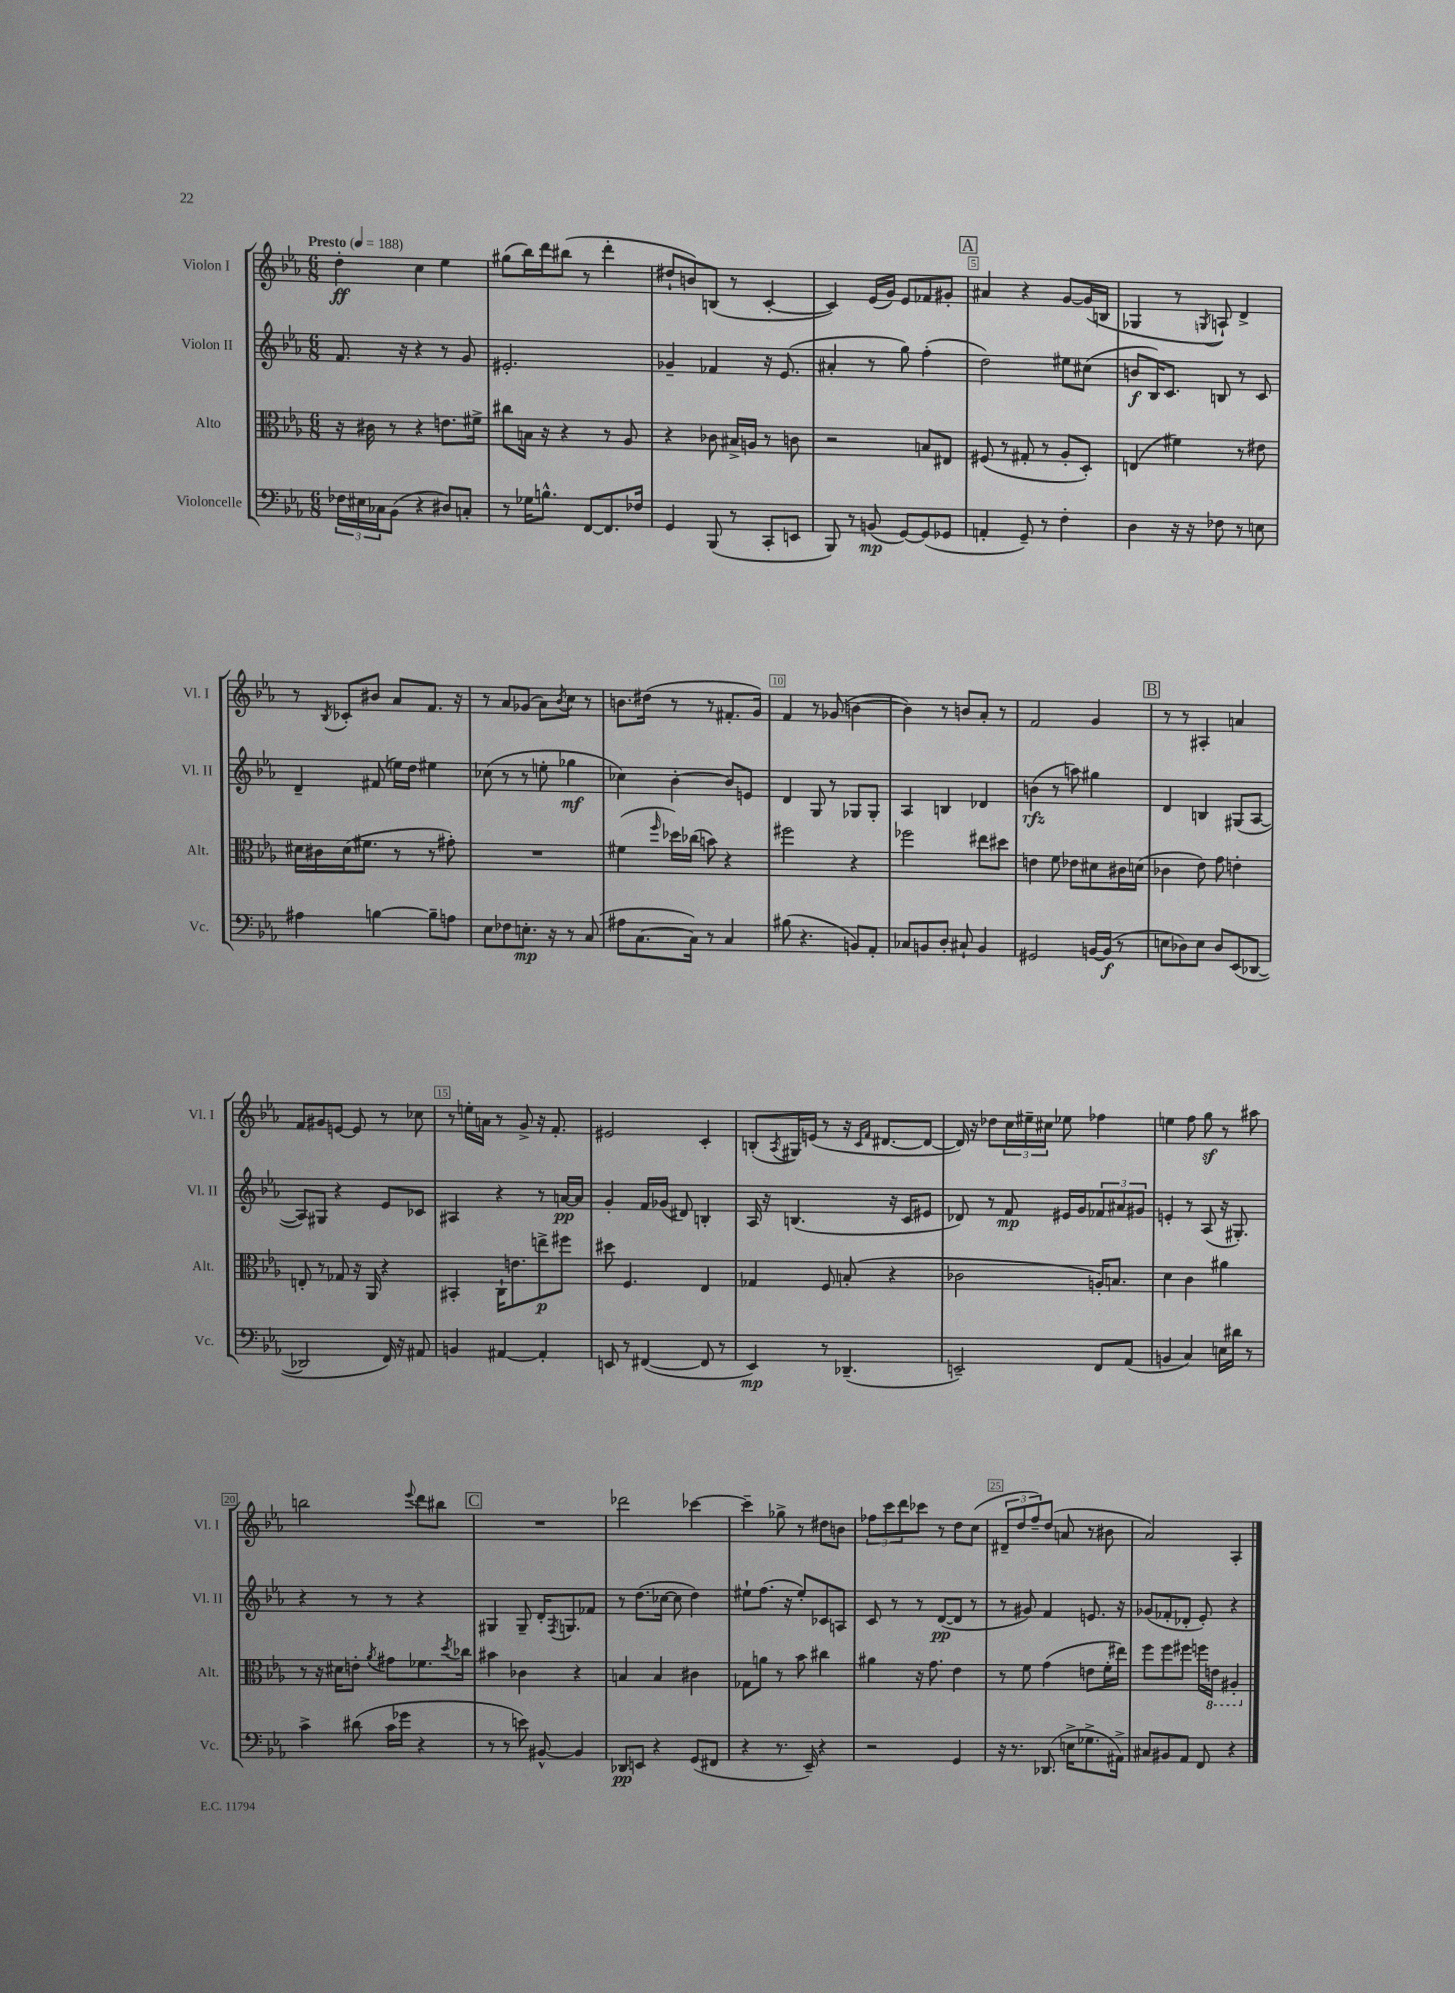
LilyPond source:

<<
\new StaffGroup <<
\new Staff = "s0" \with { instrumentName = "Violon I" shortInstrumentName = "Vl. I" } {
    \clef treble \key ees \major \numericTimeSignature \time 6/8 \tempo "Presto" 4 = 188
    d''4-.\ff c''4 ees''4 |
    gis''8( bes''16) d'''16 bis''8( r8 d'''4-. |
    dis''8-! b'8) b8( r8 c'4~-. |
    c'4) ees'16( g'16) ees'8 fes'8 gis'8-. |
    \mark \markup { \box "A" } ais'4 r4 g'8~ g'16( b16 |
    ges4 r8 \acciaccatura { g8 } a8-!) d'4-> |
    r8 \acciaccatura { bes8 } ces'8-. bis'8 aes'8 f'8. r16 |
    r8 aes'8 ges'8( aes'8) \acciaccatura { bes'8 } c''8 r8 |
    b'8. dis''16( r8 r8 fis'8.-. g'16) |
    f'4 r8 ges'8( b'4~ |
    b'4) r8 b'8 aes'8-. r8 |
    f'2 g'4 |
    \mark \markup { \box "B" } r8 r8 ais4-. a'4 |
    f'8 gis'8 e'8~ e'8 r8 ces''8 |
    r8 e''16-. a'16 r8 g'8-> r16 f'8.-. |
    eis'2 c'4-. |
    b8-.( \acciaccatura { aes8 } gis16) e'16( r8 r16 \grace { c'16 f'16 } dis'8.~ dis'8~ |
    dis'16) r16 des''8 \tuplet 3/2 { c''16 eis''16-- cis''16 } ees''8 fes''4 |
    e''4 f''8 g''8\sf r8 ais''8 |
    b''2 \appoggiatura { ees'''8 } d'''8 bis''8 |
    \mark \markup { \box "C" } R2. |
    des'''2 ces'''4~ |
    ces'''4-- ges''8-> r8 dis''8 b'8 |
    \tuplet 3/2 { fes''8 c'''8 d'''8 } ces'''8 r8 d''8 c''8( |
    \tuplet 3/2 { dis'8-- d''8 f''8--) } d''8( a'8 r8 bis'8 |
    aes'2) aes4-. \bar "|." |
}
\new Staff = "s1" \with { instrumentName = "Violon II" shortInstrumentName = "Vl. II" } {
    \clef treble \key ees \major \numericTimeSignature \time 6/8
    f'8. r16 r4 r8 g'8 |
    eis'2.-. |
    ges'4-- fes'4 r16 ees'8.( |
    ais'4-. r8 g''8) f''4-.( |
    \mark \markup { \box "A" } d''2) eis''8 cis''8( |
    b'8\f bes16) c'8. b8 r8 c'8 |
    d'4-- fis'8( e''16) d''16 eis''4 |
    ces''8( r8 r8 e''8-. ges''4\mf |
    ces''4) bes'4~-. bes'8 e'8 |
    d'4 g8 r8 ges8 ges8-. |
    aes4 b4 des'4 |
    b'4\rfz( r8 a''8) gis''4 |
    \mark \markup { \box "B" } d'4 b4 gis8( aes8~ |
    aes8) gis8 r4 ees'8 ces'8 |
    ais4 r4 r8 a'16~\pp a'16 |
    g'4-. f'16 ges'16( dis'8) b4-. |
    aes16 r16 b4.( r16 c'16 eis'8 |
    des'8) r8 f'8\mp eis'16 g'16 \tuplet 3/2 { fes'8 ais'8 gis'8 } |
    e'4-. r8 aes8( r16 gis8.-.) |
    r4 r8 r8 r4 |
    \mark \markup { \box "C" } gis4 gis8-- d'16-. \acciaccatura { f8 } g8. fes'8 |
    r8 d''8.( ces''16~ ces''8 d''4) |
    eis''8-! f''8.( r16 eis''8-.) ces'8 a8 |
    c'8 r8 r8 d'8~\pp( d'8 r8 |
    r8 gis'8) f'4 e'8. r16 |
    ges'8( fes'8-. des'8-. ees'8-.) r4 \bar "|." |
}
\new Staff = "s2" \with { instrumentName = "Alto" shortInstrumentName = "Alt." } {
    \clef alto \key ees \major \numericTimeSignature \time 6/8
    r16 cis'16 r8 r4 e'8. fis'16-> |
    cis''8 b16 r16 r4 r8 aes8 |
    r4 ces'8 bis16-> a16 r8 c'8 |
    r2 b8 eis8 |
    \mark \markup { \box "A" } fis8( r8 gis8-. r8 aes8-. d8-.) |
    e4( fis'4) r8 eis'8 |
    dis'16 cis'16 dis'16( fis'8. r8 r8 gis'8-.) |
    R2. |
    fis'4( \grace { f''16 } des''16) ces''16( b'8) r4 |
    fis''2 r4 |
    fes''2 eis''8 dis''8 |
    e'4 f'8 ees'8 dis'8 cis'16 d'16( |
    \mark \markup { \box "B" } ces'4 ees'8) g'8 e'4-. |
    e8-. r8 ges8 r16 aes,16 r4 |
    bis,4-. c16-! e'8. e''8->\p fis''8 |
    dis''8 f4. ees4 |
    ges4 f8 b8-.( r4 |
    ces'2 a16-.) b8. |
    d'4 c'4 ais'4 |
    r8 r16 dis'16 e'8-. \acciaccatura { aes'8 } gis'8 fes'8. \acciaccatura { d''8 } ces''16 |
    \mark \markup { \box "C" } bis'4 ces'4 r4 |
    b4 b4 cis'4 |
    ges8 a'8 r8 bes'8 cis''4 |
    ais'4 r16 g'8. ees'4 |
    r8 f'8 g'4( e'8 f'16-. eis''16) |
    f''8 f''8 fis''8 f''16 \ottava #-1 e16 ais,4-. \ottava #0 \bar "|." |
}
\new Staff = "s3" \with { instrumentName = "Violoncelle" shortInstrumentName = "Vc." } {
    \clef bass \key ees \major \numericTimeSignature \time 6/8
    \tuplet 3/2 { fes16 eis16 ces16 } bes,8( r4 dis8) c8-. |
    r8 ges16 b8.-^ f,8~ f,8. fes16 |
    g,4 bes,,8( r8 c,8-. e,8 |
    bes,,8) r8 b,8\mp( g,8~) g,8( ges,8 |
    \mark \markup { \box "A" } a,4-. g,8--) r8 f4-. |
    d4 r16 r16 fes8 r8 e8 |
    ais4 b4~ b8-- a8 |
    ees8 fes8 e8.-.\mp r16 r8 c8( |
    ais8 c8.~ c16) r8 c4 |
    bis8( r4. b,8) aes,8-. |
    ces8 b,8 d8-. cis8-! b,4 |
    gis,2 b,16~ b,16\f( r8 |
    \mark \markup { \box "B" } e8 des8) e8 des8 ees,8( des,8~ |
    des,2 f,16) r16 ais,8 |
    b,4 ais,4~ ais,4-. |
    e,8 r8 fis,4~( fis,8 r8 |
    ees,4\mp) r8 des,4.--( |
    e,2--) f,8 aes,8( |
    b,4 c4) e16 dis'16 r8 |
    c'4-> dis'8( c'16 ges'16 r4 |
    \mark \markup { \box "C" } r8 r8 e'8) bis,8~-^ bis,4 |
    des,8\pp e,8 r4 g,8( fis,8 |
    r4 r8. ees,16--) r4 |
    r2 g,4 |
    r16 r8. des,8.( e16-> ges8.-> ais,16->) |
    cis8 bis,8 aes,8 f,8 r4 \bar "|." |
}
>>
>>
\layout { \context { \Score \override BarNumber.break-visibility = ##(#f #t #t) barNumberVisibility = #(every-nth-bar-number-visible 5) \override BarNumber.stencil = #(make-stencil-boxer 0.1 0.3 ly:text-interface::print) } }
